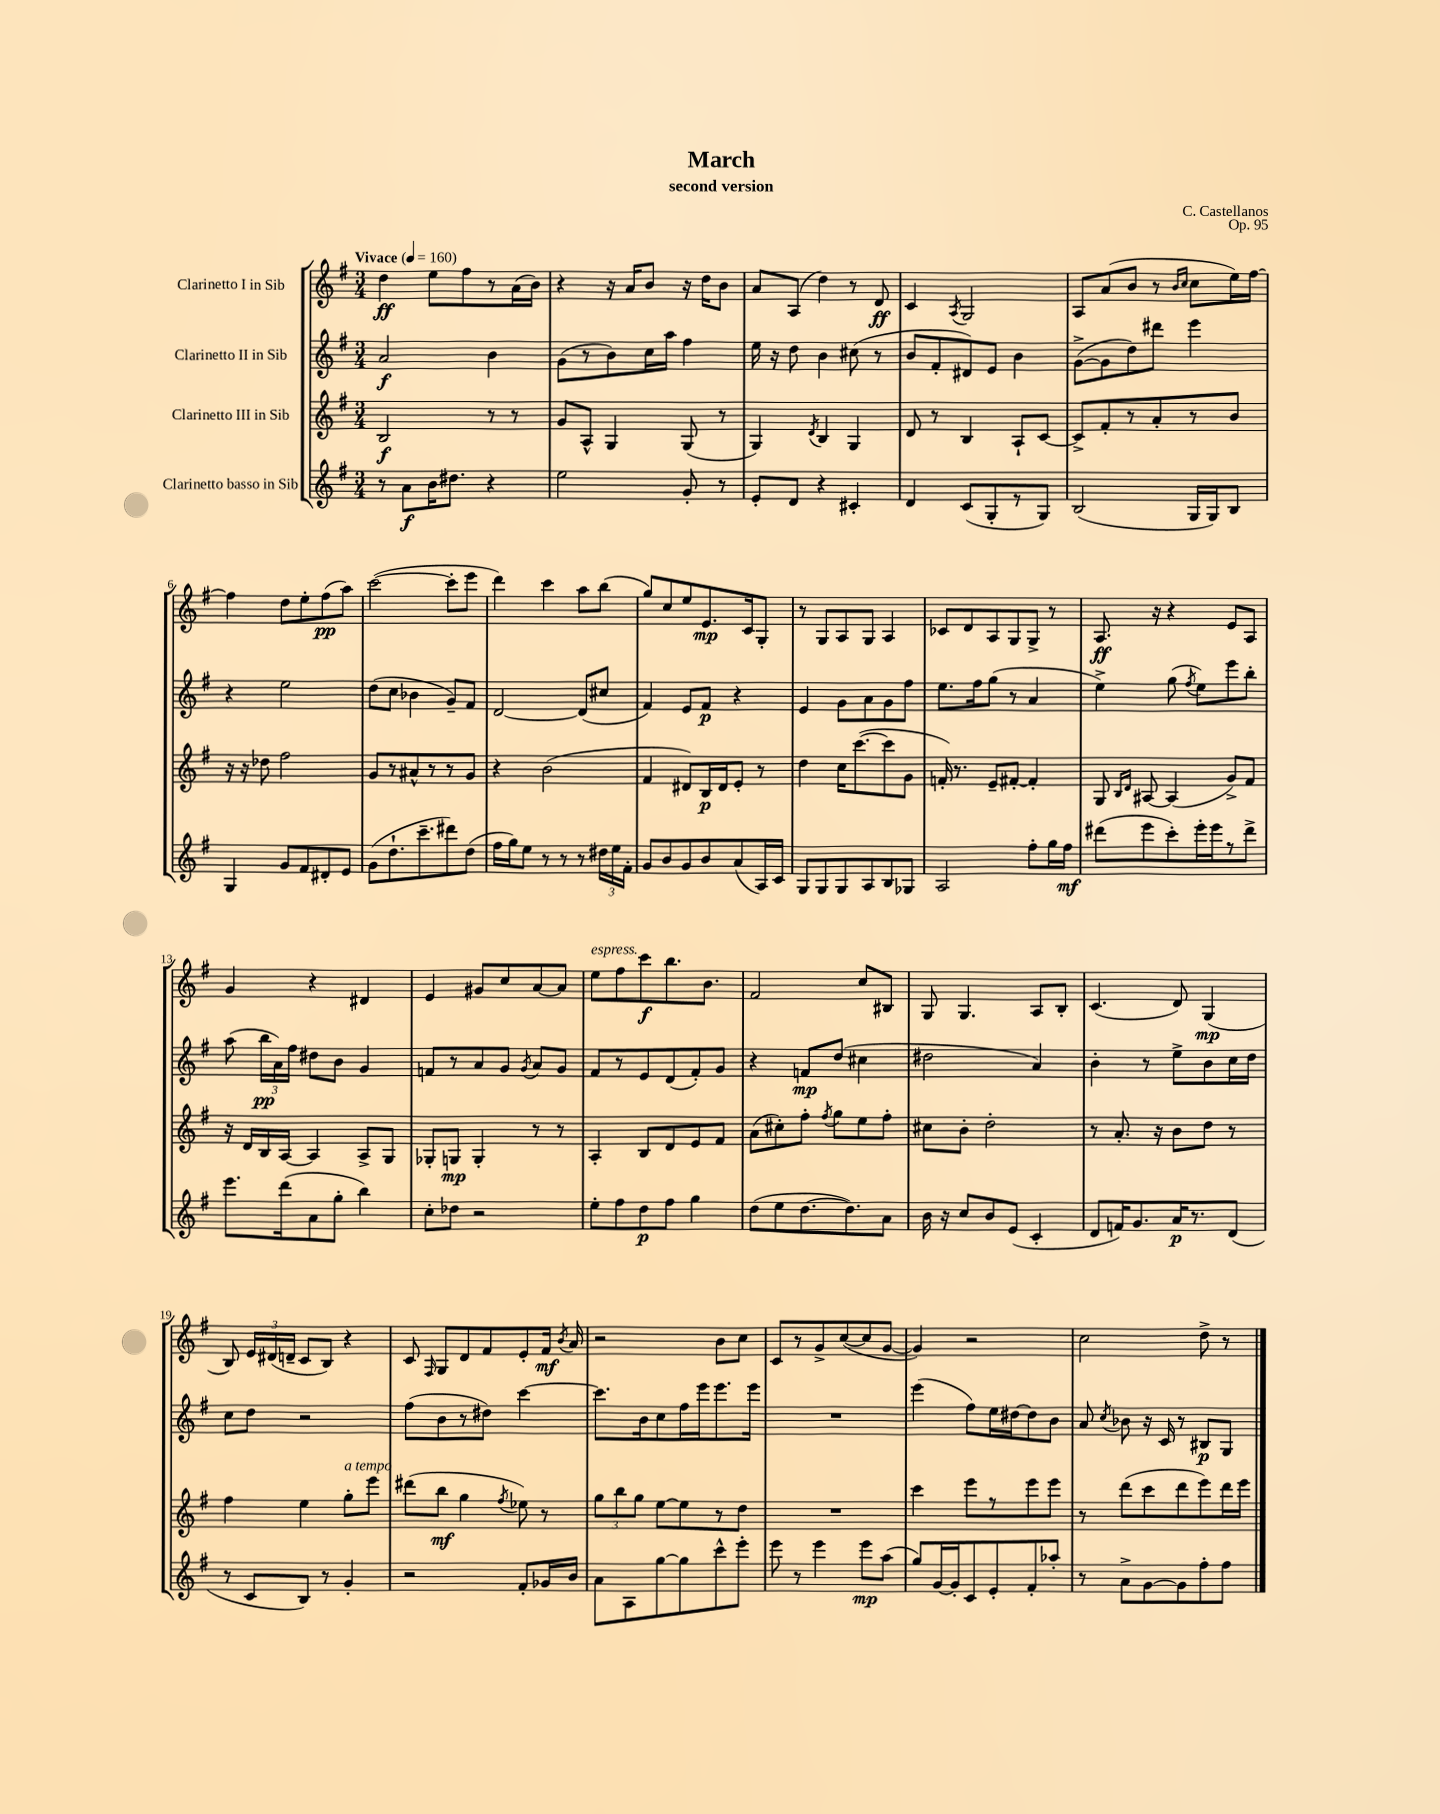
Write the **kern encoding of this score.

**kern	**kern	**kern	**kern
*staff4	*staff3	*staff2	*staff1
*clefG2	*clefG2	*clefG2	*clefG2
*k[f#]	*k[f#]	*k[f#]	*k[f#]
*M3/4	*M3/4	*M3/4	*M3/4
*MM160	*MM160	*MM160	*MM160
8r	2B	2a	4dd
8a	.	.	.
16b	.	.	8ee
8.dd#	.	.	.
.	.	.	8ff#
4r	8r	4b	8r
.	8r	.	(16a
.	.	.	16b)
=	=	=	=
2ee	8g	(8g	4r
.	8A^^	8r	.
.	4G	8b)	16r
.	.	.	16a
.	.	16cc	8b
.	.	16aa	.
8g'	(8G	4ff#	16r
.	.	.	16dd
8r	8r	.	8b
=	=	=	=
8e'	4G)	16ee	8a
.	.	16r	.
8d	.	8dd	(8A
.	8qd	.	.
4r	4B	4b	4dd)
4c#'	4G	(8cc#	8r
.	.	8r	8d
=	=	=	=
4d	8d	8b	4c
.	8r	8f#'	.
.	.	.	8qA
(8c	4B	8d#)	2G
8G'	.	8e	.
8r	8A`	4b	.
8G)	[8c	.	.
=	=	=	=
(2B	8c^]	([8g^	8A
.	8f#'	8g]	(8a
.	8r	8dd)	8b
.	8a'	8ddd#	8r
.	.	.	16qqb
.	.	.	16qqcc
16G	8r	4eee	8cc
16G)	.	.	.
8B	8b	.	16ee)
.	.	.	[16ff#
=	=	=	=
4G	16r	4r	4ff#]
.	16r	.	.
.	8dd-	.	.
8g	2ff#	2ee	8dd
8f#	.	.	8ee'
8d#'	.	.	(8ff#
8e	.	.	8aa)
=	=	=	=
(8g	8g	(8dd	([2ccc
8.dd`	8r	8cc	.
.	8a#^^	4b-	.
8.ccc~	.	.	.
.	8r	.	.
8ddd#)	8r	8g~)	8ccc']
(8dd	8g	8f#	8eee
=	=	=	=
16ff#	4r	[2d	4ddd)
16gg)	.	.	.
8ee	.	.	.
8r	(2b	.	4ccc
8r	.	.	.
8r	.	(8d]	8aa
24dd#	.	8cc#	(8bb
24ee	.	.	.
24f#'	.	.	.
=	=	=	=
8g	4f#	4f#)	8gg)
8b	.	.	8cc
8g	8d#)	8e	8ee
8b	16B	8f#	8.e
.	16d#	.	.
(8a	8e'	4r	.
.	.	.	16c
16A)	8r	.	8G'
16c	.	.	.
=	=	=	=
8G	4dd	4e	8r
8G	.	.	8G
8G	16cc	8g	8A
.	([8.ccc	.	.
8A	.	8a	8G
8B	8ccc]	8g	4A
8G-	8g	8ff#	.
=	=	=	=
2A	16f')	8.ee	8c-
.	8.r	.	.
.	.	.	8d
.	.	16ff#	.
.	8e~	(8gg	8A
.	[8f#'	8r	8G
8ff#'	4f#']	4a	8G^
16gg	.	.	8r
16ff#	.	.	.
=	=	=	=
(8ddd#	8G	4ee^)	8.A
.	16qqB	.	.
.	16qqd	.	.
8eee	[8A#	.	.
.	.	.	16r
8ccc')	(4A#]	(8gg	4r
.	.	8qff#	.
16eee'	.	8ee)	.
16eee	.	.	.
8r	8g^)	8eee	8e
8ddd#^	8f#	8bb'	8A
=	=	=	=
8.eee	16r	(8aa	4g
.	16d	.	.
.	16B	24bb	.
.	.	24a)	.
(16ddd	[16A	.	.
.	.	24ff#	.
8a	4A]	8dd#	4r
8gg'	.	8b	.
4bb)	8A^	4g	4d#
.	8G	.	.
=	=	=	=
8cc'	8G-'	8f	4e
8dd-	8G	8r	.
2r	4G'	8a	8g#
.	.	8g	8cc
.	.	8qg	.
.	8r	8a	[8a
.	8r	8g	8a]
=	=	=	=
8ee'	4A'	8f#	8ee
8ff#	.	8r	8ff#
8dd	8B	8e	8ccc
8ff#	8d	(8d	8.bb
4gg	8e	8f#')	.
.	.	.	8.b
.	8f#	8g	.
=	=	=	=
(8dd	(8a	4r	2f#
8ee	8cc#')	.	.
[8.dd	8ff#'	8f	.
.	8qff#	.	.
.	8gg	(8dd	.
8.dd])	.	.	.
.	8ee	4cc#	8cc
8a	8ff#'	.	8B#
=	=	=	=
16b	8cc#	2dd#	8G
16r	.	.	.
8cc	8b'	.	4.G
8b	2dd'	.	.
(8e	.	.	.
4c'	.	4a)	8A
.	.	.	8B'
=	=	=	=
8d	8r	4b'	(4.c
16f)	8.a'	.	.
8.g	.	.	.
.	.	8r	.
.	16r	.	.
16a	8b	8ee^	8d)
8.r	.	.	.
.	8dd	8b	(4G
(8d	8r	16cc	.
.	.	16dd	.
=	=	=	=
8r	4ff#	8cc	8B)
8c	.	8dd	24e
.	.	.	(24d#
.	.	.	24d~
8B)	4ee	2r	8c
8r	.	.	8B)
4g'	8gg'	.	4r
.	8eee	.	.
=	=	=	=
2r	(8ddd#	(8ff#	8c
.	.	.	16qqF#
.	8bb	8b	8G
.	4gg	8r	8d
.	.	8dd#)	8f#
.	8qff#	.	.
8f#'	8ee-)	[4ccc	8e'
16g-	8r	.	16f#
.	.	.	8qb
16b	.	.	16a
=	=	=	=
8a	12gg	8.ccc]	2r
.	12bb	.	.
8A	.	.	.
.	12gg	.	.
.	.	16b	.
[8gg	[8ee	8cc	.
8gg]	8ee]	16ff#	.
.	.	16eee	.
8ccc^^	8r	8.eee	8b
8eee'	8dd	.	8cc
.	.	16eee	.
=	=	=	=
8eee	2.r	2.r	8c
8r	.	.	8r
4eee	.	.	8g^
.	.	.	([8cc
8eee	.	.	8cc]
(8aa	.	.	[8g
=	=	=	=
8gg)	4ccc	(4eee	4g])
[16g	.	.	.
16g']	.	.	.
8c	8eee	8ff#)	2r
8e'	8r	16ee	.
.	.	[16dd#	.
8f#'	8eee	8dd#]	.
8aa-'	8eee	8b	.
=	=	=	=
8r	8r	8a	2cc
.	.	8qcc	.
8a^	(8ddd	8b-	.
[8g	8ccc	16r	.
.	.	16c	.
8g]	8ddd	8r	.
8ff#'	8eee)	8B#	8dd^
8ff#	16ddd	8G	8r
.	16eee	.	.
==	==	==	==
*-	*-	*-	*-
